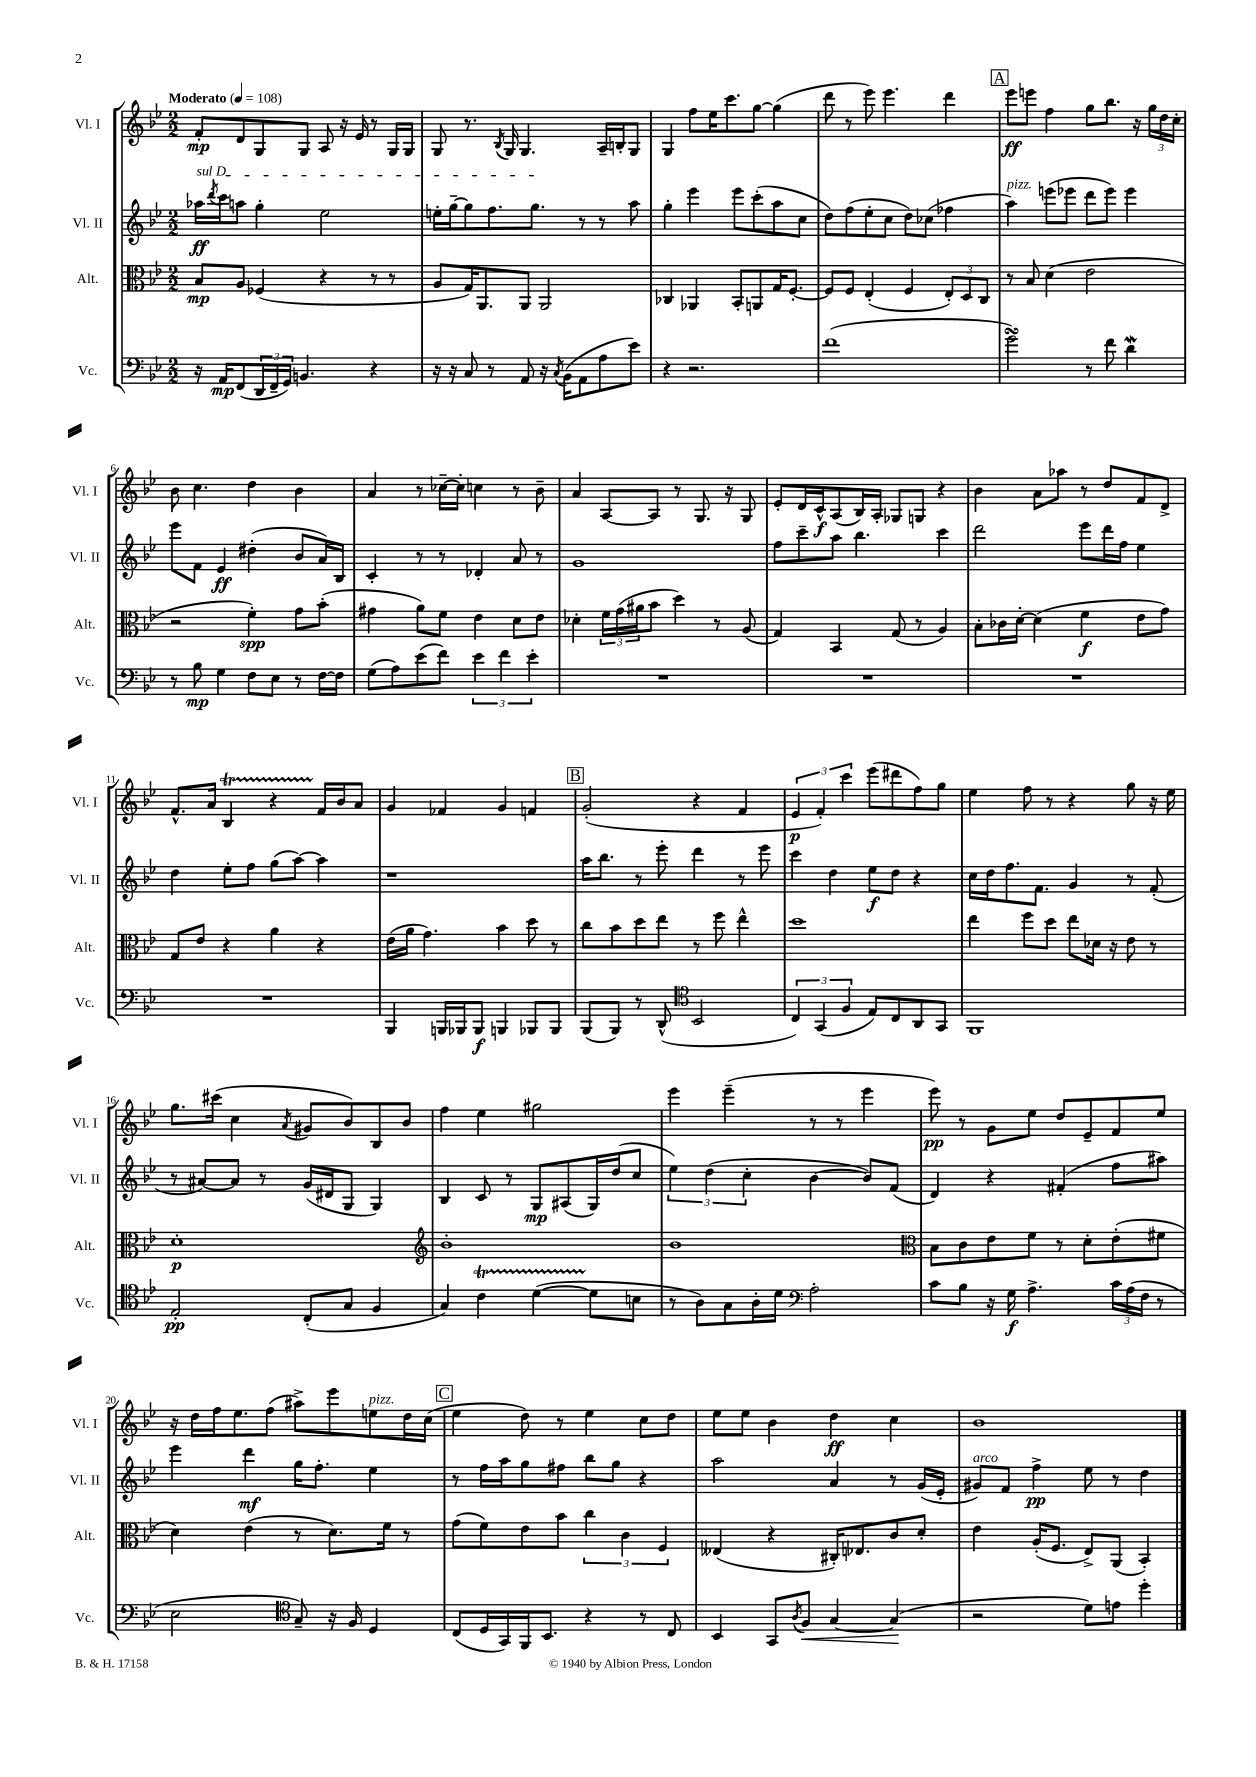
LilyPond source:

<<
\new StaffGroup <<
\new Staff = "s0" \with { instrumentName = "Vl. I" shortInstrumentName = "Vl. I" } {
    \clef treble \key bes \major \numericTimeSignature \time 2/2 \tempo "Moderato" 4 = 108
    f'8-.\mp d'8 g8 g8 a8 r16 ees'16 r8 g16 g16 |
    g8 r8. \acciaccatura { bes8 } g16 g4. a16-- b16-. g8 |
    g4 f''8 ees''16 c'''8. g''8~ g''4( |
    d'''8 r8 ees'''8) ees'''4. d'''4 |
    \mark \markup { \box "A" } ees'''8\ff e'''8 f''4 g''8 bes''8. r16 \tuplet 3/2 { g''16 d''16 c''16-. } |
    bes'8 c''4. d''4 bes'4 |
    a'4 r8 ces''16~-- ces''16-. c''4 r8 bes'8-- |
    a'4 a8~ a8 r8 g8. r16 g8 |
    ees'8-. d'16 c'16-^\f a8( bes16) a16-. ges8 g8 r4 |
    bes'4 a'8 aes''8 r8 d''8 f'8 d'8-> |
    f'8.-^ a'16 bes4\startTrillSpan r4 f'16\stopTrillSpan bes'16 a'8 |
    g'4 fes'4 g'4 f'4 |
    \mark \markup { \box "B" } g'2-.( r4 f'4 |
    \tuplet 3/2 { ees'4\p f'4-.) c'''4 } ees'''8( dis'''8 f''8) g''8 |
    ees''4 f''8 r8 r4 g''8 r16 ees''16 |
    g''8. cis'''16( c''4 \acciaccatura { a'8 } gis'8 bes'8) bes8 bes'8 |
    f''4 ees''4 gis''2 |
    ees'''4 ees'''4--( r8 r8 ees'''4 |
    ees'''8\pp) r8 g'8 ees''8 d''8 ees'8-- f'8 ees''8 |
    r16 d''16 f''16 ees''8. f''8( ais''8->) ees'''8 e''8^\markup { \italic "pizz." } d''16 c''16( |
    \mark \markup { \box "C" } ees''4 d''8) r8 ees''4 c''8 d''8 |
    ees''8 ees''8 bes'4 d''4\ff c''4 |
    bes'1 \bar "|." |
}
\new Staff = "s1" \with { instrumentName = "Vl. II" shortInstrumentName = "Vl. II" } {
    \clef treble \key bes \major \numericTimeSignature \time 2/2
    \once \override TextSpanner.bound-details.left.text = \markup { \italic "sul D" } aes''16\ff\startTextSpan \acciaccatura { d'''8 } c'''16 a''8 g''4-. ees''2 |
    e''16-. g''16~-- g''8 f''8. g''8.\stopTextSpan r8 r8 a''8 |
    g''4-. ees'''4 ees'''8 c'''8-.( a''8 c''8 |
    d''8) f''8( ees''8-. c''8 d''8) ces''8( fes''4 |
    \mark \markup { \box "A" } a''4^\markup { \italic "pizz." }) e'''8( ees'''8 d'''8 ees'''8) ees'''4 |
    ees'''8 f'8 ees'4\ff dis''4-.( bes'8 a'16) bes16 |
    c'4-. r8 r8 des'4-. a'8 r8 |
    g'1 |
    f''8 c'''8-- a''8 bes''4. c'''4 |
    d'''2 ees'''8 d'''16 f''16 ees''4 |
    d''4 ees''8-. f''8 g''8( a''8~) a''4 |
    r1 |
    \mark \markup { \box "B" } a''16 bes''8. r8 ees'''8-. d'''4 r8 ees'''8 |
    c'''4 d''4 ees''8\f d''8 r4 |
    c''16 d''16 f''8. f'8. g'4 r8 f'8-.( |
    r8 ais'8~) ais'8 r8 g'16( dis'16 g8 g4) |
    bes4 c'8 r8 g8\mp ais8( g16) d''16( c''8 |
    \tuplet 3/2 { ees''4) d''4( c''4-. } bes'4~ bes'8) f'8( |
    d'4) r4 fis'4-.( f''8 ais''8) |
    ees'''4 d'''4\mf g''16 f''8.-. ees''4 |
    \mark \markup { \box "C" } r8 f''16 a''16 g''8 fis''8 bes''8 g''8 r4 |
    a''2 a'4 r8 g'16( ees'16-. |
    gis'8^\markup { \italic "arco" }) f'8 f''4->\pp ees''8 r8 d''4 \bar "|." |
}
\new Staff = "s2" \with { instrumentName = "Alt." shortInstrumentName = "Alt." } {
    \clef alto \key bes \major \numericTimeSignature \time 2/2
    bes8\mp a8 fes4( r4 r8 r8 |
    a8 g16) a,8. a,8 a,2 |
    ces4 aes,4 bes,8-. a,8 g16 f8.~-. |
    f8 f8 ees4-.( f4 \tuplet 3/2 { ees8-.) d8 c8 } |
    \mark \markup { \box "A" } r8 bes8 d'4( ees'2 |
    r2 f'4-.\spp) g'8 bes'8-.( |
    gis'4 a'8) f'8 ees'4 d'8 ees'8 |
    des'4-. \tuplet 3/2 { f'16 g'16( ais'16 } bes'8 d''4) r8 a8( |
    g4) bes,4 g8( r8 a4) |
    bes8-. ces'16 d'16~-. d'4( f'4\f ees'8 g'8) |
    g8 ees'8 r4 a'4 r4 |
    ees'16( a'16 g'4.) bes'4 d''8 r8 |
    \mark \markup { \box "B" } c''8 bes'8 d''8 ees''8 r8 f''8 ees''4-^ |
    d''1 |
    ees''4 f''8 d''8 ees''8 des'16 r16 ees'8 r8 |
    d'1-.\p |
    \clef treble bes'1-. |
    bes'1 |
    \clef alto bes8 c'8 ees'8 f'8 r8 d'8-. ees'8-.( fis'8 |
    d'4) ees'4( r8 d'8.) f'16 r8 |
    \mark \markup { \box "C" } g'8( f'8) ees'8 bes'8 \tuplet 3/2 { c''4 c'4 f4 } |
    eeses4( r4 cis16-.) ees8. c'8 d'8-. |
    ees'4 a16-.( f8. ees8->) a,8( bes,4-.) \bar "|." |
}
\new Staff = "s3" \with { instrumentName = "Vc." shortInstrumentName = "Vc." } {
    \clef bass \key bes \major \numericTimeSignature \time 2/2
    r16 a,16\mp f,8( \tuplet 3/2 { d,16 f,16-- g,16) } b,4. r4 |
    r16 r16 c8 r8 a,8 r16 \acciaccatura { c8 } bes,16( a,8 a8 ees'8) |
    r4 r2. |
    f'1( |
    \mark \markup { \box "A" } g'2\turn) r8 f'8 d'4\mordent |
    r8 bes8\mp g4 f8 ees8 r8 f16~ f16 |
    g8( a8) ees'8( f'8) \tuplet 3/2 { ees'4 f'4 ees'4-. } |
    R1 |
    R1 |
    R1 |
    R1 |
    bes,,4 b,,16 bes,,16 bes,,8\f b,,4 bes,,8 bes,,8 |
    \mark \markup { \box "B" } bes,,8( bes,,8) r8 d,8-^( \clef tenor bes,2 |
    \tuplet 3/2 { c4) g,4( f4 } ees8) c8 a,8 g,8 |
    f,1 |
    ees2-.\pp c8-.( g8 f4 |
    g4) c'4\startTrillSpan d'4~( d'8\stopTrillSpan b8 |
    r8 a8) g8 a16-. d'16 \clef bass a2-. |
    c'8 bes8 r16 g16\f a4.-> \tuplet 3/2 { c'16 a16( f16 } r8 |
    ees2 \clef tenor g8--) r16 f16 d4 |
    \mark \markup { \box "C" } c8( d16 g,16) f,16 bes,8. r4 r8 c8 |
    bes,4 g,8 \acciaccatura { a8 } f8\< g4~ g4\!( |
    r2 d'8) e'8 d''4-. \bar "|." |
}
>>
>>
